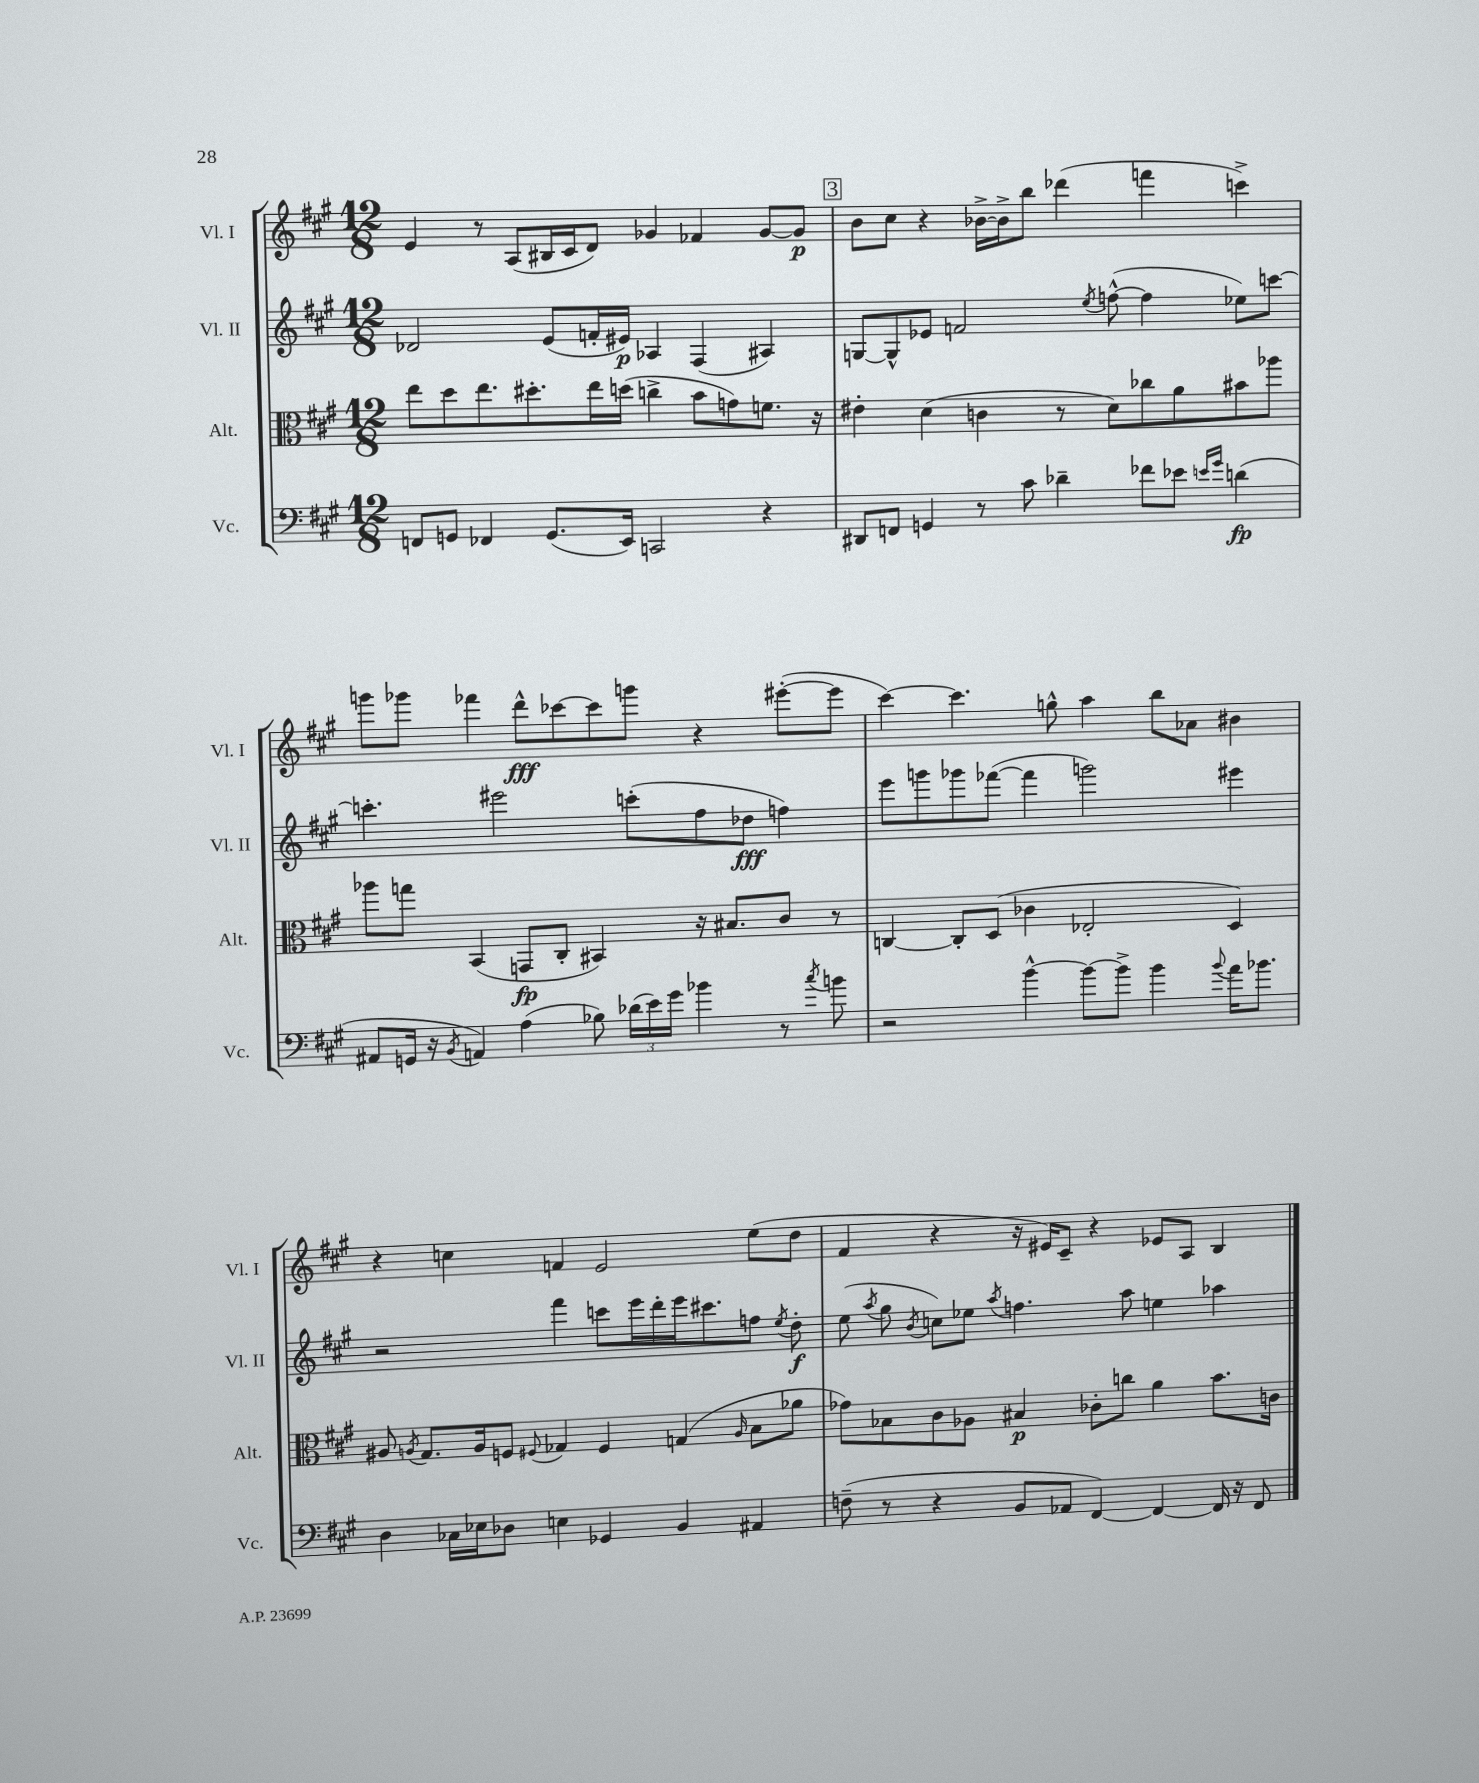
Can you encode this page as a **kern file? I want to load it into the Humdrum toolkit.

**kern	**kern	**kern	**kern
*staff4	*staff3	*staff2	*staff1
*clefF4	*clefC3	*clefG2	*clefG2
*k[f#c#g#]	*k[f#c#g#]	*k[f#c#g#]	*k[f#c#g#]
*M12/8	*M12/8	*M12/8	*M12/8
8FF/L	8ee\L	2d-/	4e/
8GG/J	8dd\	.	.
4FF-/	8.ee\	.	8r
.	.	.	(8A/L
.	8.dd#'\	.	.
(8.GG/L	.	(8e/L	16B#/L
.	.	.	16c#/J
.	16ee\L	16f'/L	8d/J)
16EE/Jk)	(16dd\JJ	16e#/JJ)	.
2CC/	4cc^\	4A-/	4g-/
.	8b\L	(4F#/	4f-/
.	8g\)	.	.
4r	8.f\J	4A#/)	[8g-/L
.	.	.	8g-/]J
.	16r	.	.
=	=	=	=
8DD#/L	4e#'\	[8G/L	8b\L
8FF/J	.	8G^^/]	8cc#\J
4GG/	(4d\	8e-/J	4r
.	.	2f/	.
8r	4c\	.	[16b-^\LL
.	.	.	16b-^\]J
8c#\	.	.	8bb\J
4d-~\	8r	.	(4ddd-\
.	.	8qee/	.
.	8d\L)	([8ff^^\	.
8f-\L	8cc-\	4ff\]	4fff\
8e-\J	8a\	.	.
16qqe/LL	.	.	.
16qqg#/JJ	.	.	.
(4d\	8b#\	8ee-\L)	4ccc^\)
.	8aa-\J	[8ccc\J	.
=	=	=	=
8AA#/L	8aa-\L	4.ccc'\]	8ggg\L
16GG/Jk	8gg\J	.	8ggg-\J
16r	.	.	.
8qBB/	.	.	.
4AA/)	(4BB/	.	4fff-\
.	.	2eee#\	.
(4A\	8GG/L	.	8ddd^^\L
.	8C#'/J	.	[8ccc-\
8B-\)	4BB#/)	.	8ccc-\]
(24d-\LL	.	(8ccc'\L	8ggg\J
24e\)	.	.	.
24g#\JJ	.	.	.
4b-\	16r	8ff#\	4r
.	8.B#/L	.	.
.	.	8dd-\J	.
8r	8c#/J	4ff\)	([8eee#'\L
8qcc#/	.	.	.
8b\	8r	.	8eee#\]J
=	=	=	=
2r	[4C/	8eee\L	[4ccc#\)
.	.	8ggg\	.
.	8C'/]L	8ggg-\	4.ccc#\]
.	(8D/J	([8fff-\J	.
[4b^^\	4c-\	4fff-\]	.
.	.	.	8gg^^\
8b\_L	2E-'/	2ggg\)	4aa\
8b^\]J	.	.	.
4b\	.	.	8bb\L
.	.	.	8a-\J
8qqb/	.	.	.
16a\LK	4D/)	4eee#\	4b#\
8.b-\J	.	.	.
=	=	=	=
4D\	8A#/	2r	4r
.	8qA/	.	.
.	8.G#/L	.	.
16C-\LL	.	.	4cc\
16E-\J	16A/k	.	.
8D-\J	8F/J	.	.
.	8qqF#/	.	.
4E\	4G-/	4fff#\	4f/
4GG-/	4F#/	8ccc\L	2e/
.	.	16eee\L	.
.	.	16ddd'\	.
4BB/	(4G/	16eee\J	.
.	.	8.ccc#\	.
.	16qqA/	.	.
4AA#/	8B\L	8ff\J	(8ee\L
.	.	8qee/	.
.	8a-\J	8dd'\	8dd\J
=	=	=	=
(8F~\	8g-\L)	(8ee\	4f#/
.	.	8qaa/	.
8r	8B-\	8gg#\	.
.	.	8qb/	.
4r	8c#\	8cc\L)	4r
.	8A-\J	8ee-\J	.
.	.	8qaa/	.
8BB/L	4B#/	4.ff\	16r
.	.	.	16e#/LK)
8AA-/J	.	.	8c#~/J
[4FF#/)	8c-'\L	.	4r
.	8cc\J	8aa\	.
4FF#/_	4a\	4ee\	8e-/L
.	.	.	8A/J
16FF#/]	8.b\L	4aa-\	4B/
16r	.	.	.
8FF#/	.	.	.
.	16c\Jk	.	.
==	==	==	==
*-	*-	*-	*-
